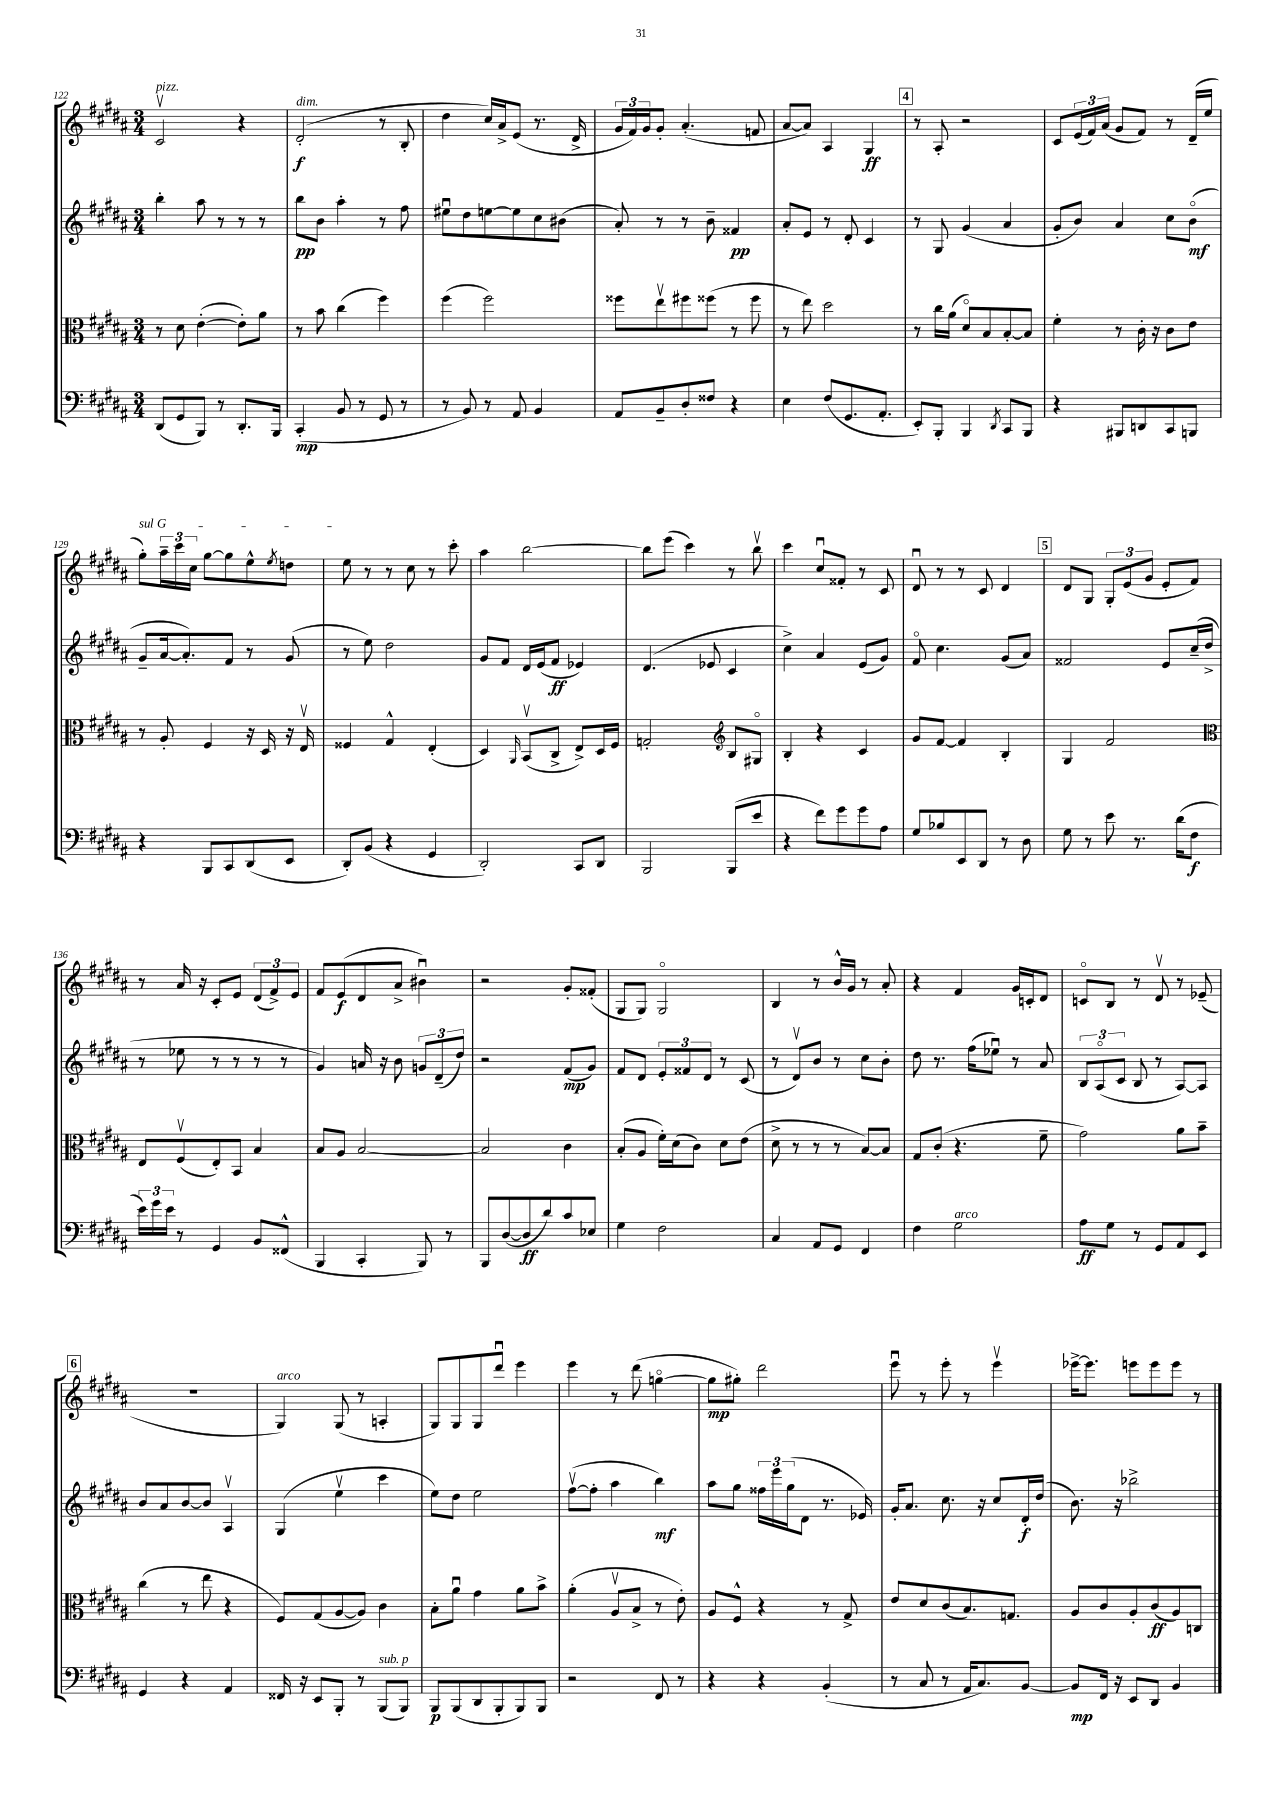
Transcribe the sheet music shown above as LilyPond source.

<<
\new StaffGroup <<
\new Staff = "s0" {
    \clef treble \key b \major \numericTimeSignature \time 3/4
    cis'2\upbow^\markup { \italic "pizz." } r4 |
    dis'2-.\f^\markup { \italic "dim." }( r8 b8-. |
    dis''4 cis''16) ais'16-> e'8( r8. dis'16-> |
    \tuplet 3/2 { gis'16 fis'16) gis'16 } gis'8-. ais'4.-.( f'8 |
    ais'8~ ais'8) ais4 gis4\ff |
    \mark \markup { \box "4" } r8 ais8-. r2 |
    cis'8 \tuplet 3/2 { e'16( fis'16) ais'16( } gis'8 fis'8) r8 dis'16--( e''16 |
    \once \override TextSpanner.bound-details.left.text = \markup { \italic "sul G" } gis''8-.\startTextSpan) \tuplet 3/2 { ais''16-- cis'''16 cis''16 } gis''8~ gis''8 e''8-^ \acciaccatura { e''8 } d''8 |
    e''8\stopTextSpan r8 r8 cis''8 r8 cis'''8-. |
    ais''4 b''2~ |
    b''8 e'''8( cis'''4) r8 b''8\upbow |
    cis'''4 cis''8\downbow fisis'8-. r8 cis'8 |
    dis'8\downbow r8 r8 cis'8 dis'4 |
    \mark \markup { \box "5" } dis'8 gis8 \tuplet 3/2 { gis8-. e'8( gis'8 } e'8-. fis'8) |
    r8 ais'16 r16 cis'8-. e'8 \tuplet 3/2 { dis'8( fis'8->) e'8 } |
    fis'8 e'8\f( dis'8 ais'8-> bis'4\downbow) |
    r2 gis'8-. fisis'8-.( |
    gis8 gis8) gis2\flageolet |
    b4 r8 b'16-^ gis'16 r8 ais'8-. |
    r4 fis'4 gis'16 c'16-. dis'8 |
    c'8\flageolet b8 r8 dis'8\upbow r8 ees'8--( |
    \mark \markup { \box "6" } R2. |
    gis4^\markup { \italic "arco" }) gis8( r8 a4-. |
    gis8) gis8 gis8 dis'''8\downbow e'''4 |
    e'''4 r8 dis'''8( g''4~\flageolet |
    g''8\mp gis''8-.) dis'''2 |
    e'''8\downbow r8 e'''8-. r8 e'''4\upbow |
    ees'''16~-> ees'''8. e'''8 e'''8 e'''8 r8 \bar "|." |
}
\new Staff = "s1" {
    \clef treble \key b \major \numericTimeSignature \time 3/4
    b''4-. ais''8 r8 r8 r8 |
    b''8\pp b'8 ais''4-. r8 fis''8 |
    eis''8\downbow dis''8 e''8~ e''8 cis''8 bis'8( |
    ais'8-.) r8 r8 b'8-- fisis'4\pp |
    ais'8-. e'8 r8 dis'8-. cis'4 |
    \mark \markup { \box "4" } r8 gis8 gis'4( ais'4 |
    gis'8-. b'8) ais'4 cis''8 b'8\flageolet\mf( |
    gis'8-- ais'16~ ais'8.-.) fis'8 r8 gis'8( |
    r8 e''8) dis''2 |
    gis'8 fis'8 dis'16 e'16( fis'8\ff ees'4) |
    dis'4.( ees'8 cis'4 |
    cis''4->) ais'4 e'8( gis'8) |
    fis'8\flageolet cis''4. gis'8( ais'8) |
    \mark \markup { \box "5" } fisis'2 e'8 cis''16--( dis''16-> |
    r8 ees''8 r8 r8 r8 r8 |
    gis'4) a'16 r16 b'8 \tuplet 3/2 { g'8 dis'8--( dis''8) } |
    r2 fis'8\mp( gis'8) |
    fis'8 dis'8 \tuplet 3/2 { e'8-. fisis'8 dis'8 } r8 cis'8( |
    r8 dis'8\upbow) b'8 r8 cis''8 b'8-. |
    dis''8 r8. fis''16( ees''8\downbow) r8 ais'8 |
    \tuplet 3/2 { b8 ais8\flageolet( cis'8 } b8 r8 ais8~) ais8 |
    \mark \markup { \box "6" } b'8 ais'8 b'8~ b'8 ais4\upbow |
    gis4( e''4\upbow cis'''4 |
    e''8) dis''8 e''2 |
    fis''8~\upbow( fis''8-. ais''4 b''4\mf) |
    ais''8 gis''8 \tuplet 3/2 { fisis''16 e'''16 gis''16( } dis'8 r8. ees'16) |
    gis'16-. ais'8. cis''8. r16 cis''8 dis'16-.\f dis''16( |
    b'8.) r16 bes''2-> \bar "|." |
}
\new Staff = "s2" {
    \clef alto \key b \major \numericTimeSignature \time 3/4
    r8 dis'8 e'4~-.( e'8-.) ais'8 |
    r8 b'8 cis''4( fis''4) |
    fis''4( fis''2) |
    fisis''8 e''8\upbow fis''8 fisis''8( r8 fisis''8 |
    r8 e''8) dis''2 |
    \mark \markup { \box "4" } r8 cis''16 ais'16( dis'8\flageolet) b8 b8~-. b8 |
    fis'4-. r8 cis'16-. r16 cis'8 e'8 |
    r8 ais8-. fis4 r16 dis16 r16 e16\upbow |
    fisis4 gis4-^ e4-.( |
    dis4) \grace { ais,16 } b,8\upbow( cis8-> e8->) dis16 fis16 |
    g2-. \clef treble b8 gis8\flageolet |
    b4-. r4 cis'4 |
    gis'8 fis'8~ fis'4 b4-. |
    \mark \markup { \box "5" } gis4 fis'2 |
    \clef alto e8 fis8\upbow( e8-.) b,8 b4 |
    b8 ais8 b2~ |
    b2 cis'4 |
    b8-.( ais8 fis'16-.) dis'16( cis'8) dis'8 e'8( |
    dis'8-> r8 r8 r8 b8~) b8 |
    gis8 cis'8-.( r4. fis'8-- |
    gis'2) ais'8 b'8-- |
    \mark \markup { \box "6" } cis''4( r8 e''8 r4 |
    fis8) gis8( ais8~ ais8) cis'4 |
    b8-. ais'8\downbow gis'4 ais'8 b'8-> |
    ais'4-.( ais8\upbow b8-> r8 e'8-.) |
    ais8 fis8-^ r4 r8 gis8-> |
    e'8 dis'8 cis'8( b8.) g8. |
    ais8 cis'8 ais8-. cis'8\ff( ais8) c8 \bar "|." |
}
\new Staff = "s3" {
    \clef bass \key b \major \numericTimeSignature \time 3/4
    dis,8( gis,8 b,,8) r8 dis,8.-. b,,16 |
    cis,4-.\mp( b,8 r8 gis,8 r8 |
    r8 b,8) r8 ais,8 b,4 |
    ais,8 b,8-- dis8-. fisis8 r4 |
    e4 fis8( gis,8. ais,8.-. |
    \mark \markup { \box "4" } e,8-.) b,,8-. b,,4 \acciaccatura { dis,8 } cis,8 b,,8 |
    r4 bis,,8 d,8 cis,8 b,,8 |
    r4 b,,8 cis,8 dis,8( e,8 |
    dis,8-.) b,8( r4 gis,4 |
    dis,2-.) cis,8 dis,8 |
    b,,2 b,,8( e'8 |
    r4 fis'8) gis'8 gis'8 ais8 |
    gis8 bes8 e,8 dis,8 r8 dis8 |
    \mark \markup { \box "5" } gis8 r8 e'8 r8. dis'16( fis8\f |
    \tuplet 3/2 { e'16) gis'16 e'16 } r8 gis,4 b,8 fisis,8-^( |
    b,,4 cis,4-. b,,8) r8 |
    b,,8 dis8~( dis8\ff dis'8) cis'8 ees8 |
    gis4 fis2 |
    cis4 ais,8 gis,8 fis,4 |
    fis4 gis2^\markup { \italic "arco" } |
    ais8\ff gis8 r8 gis,8 ais,8 e,8 |
    \mark \markup { \box "6" } gis,4 r4 ais,4 |
    fisis,16 r16 e,8 b,,8-. r8 b,,8^\markup { \italic "sub. p" }( b,,8) |
    b,,8\p b,,8( dis,8 b,,8-. b,,8) b,,8 |
    r2 fis,8 r8 |
    r4 r4 b,4-.( |
    r8 cis8 r8 ais,16 cis8.) b,8~ |
    b,8\mp fis,16 r16 e,8 dis,8 b,4 \bar "|." |
}
>>
>>
\layout { \context { \Score currentBarNumber = #122 } }
